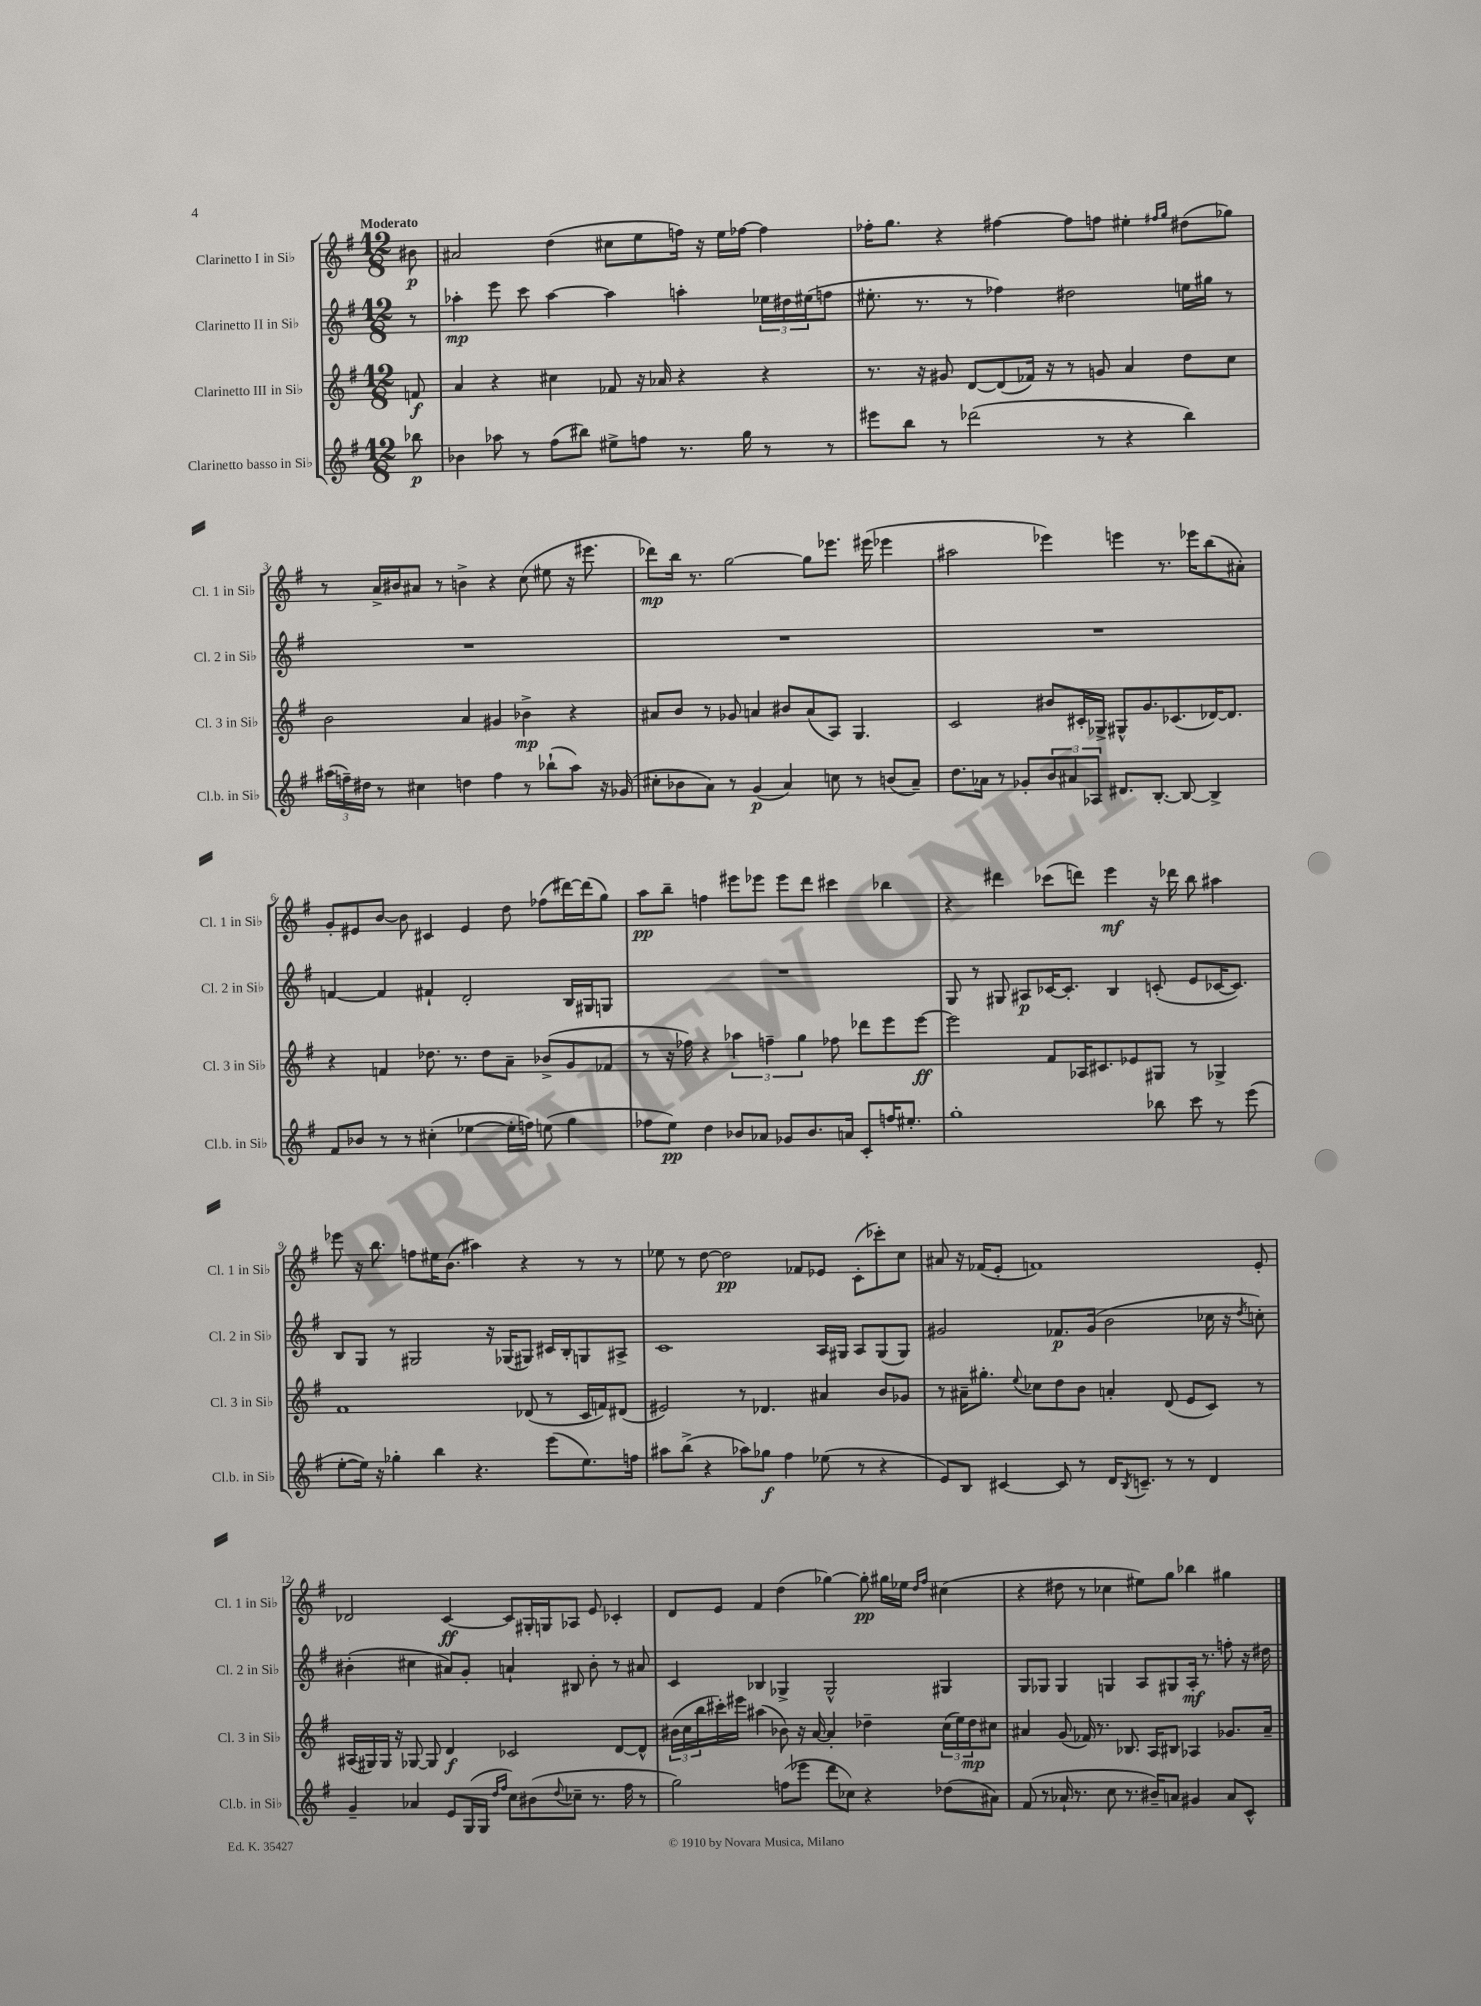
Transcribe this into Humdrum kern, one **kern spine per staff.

**kern	**kern	**kern	**kern
*staff4	*staff3	*staff2	*staff1
*clefG2	*clefG2	*clefG2	*clefG2
*k[f#]	*k[f#]	*k[f#]	*k[f#]
*M12/8	*M12/8	*M12/8	*M12/8
8bb-	8f	8r	8b#
=	=	=	=
4b-	4a	4aa-'	2a#
8aa-	4r	8eee	.
8r	.	8ccc	.
(8ff#	4cc#	[4aa-	(4dd
8bb#)	.	.	.
8ee#^	8f-	4aa-]	8cc#
8ff	16r	.	8ee
.	16a-	.	.
8.r	4r	4aa'	16ff)
.	.	.	16r
.	.	.	16ee
16gg	.	.	[16ff-
8r	4r	24ee-	4ff-]
.	.	24dd#	.
.	.	(24ee#	.
8r	.	8ff	.
=	=	=	=
8eee#	8.r	8.ee#'	16ff-'
.	.	.	8.gg
8bb	.	.	.
.	16r	8.r	.
8r	8g#	.	4r
(2ddd-	[8d	8r	.
.	(8d]	4ff-)	[4ff#
.	16f-)	.	.
.	16r	.	.
.	8r	2dd#	8ff#]
8r	8g	.	8ff
4r	4a	.	4ee#'
.	.	.	16qqff#
.	.	.	16qqgg
4bb)	8dd	16ee	(8dd#
.	.	16gg#	.
.	8cc	8r	8gg-)
=	=	=	=
(24aa#	2b	1.r	8r
24ff~)	.	.	.
24dd#	.	.	.
8r	.	.	16a^
.	.	.	16b#
4cc#	.	.	8a#
.	.	.	8r
4dd	4a	.	4b^
4ff	4g#	.	4r
8r	4b-^	.	(8cc
(8bb-`	.	.	8ee#
8aa#)	4r	.	16r
.	.	.	8.eee#
16r	.	.	.
(16g-	.	.	.
=	=	=	=
8cc#'	8a#	1.r	8ddd-)
8b-	8b	.	16bb
.	.	.	8.r
8a)	8r	.	.
8r	8g-	.	[2gg
(4g	4a	.	.
4a)	8b#	.	.
.	(8a	.	8gg]
8cc	8A)	.	8.eee-
8r	4.G	.	.
.	.	.	(16eee#
(8b	.	.	4eee-
8a~)	.	.	.
=	=	=	=
8.dd	2c	1.r	2aa#
16a-	.	.	.
8r	.	.	.
8g-'	.	.	.
12b	8b#	.	4eee-)
12a#	.	.	.
.	16c#'	.	.
12A-	.	.	.
.	16G-^	.	.
8.d#	8G#^^	.	4eee
.	8.g	.	.
[8.B'	.	.	.
.	.	.	8.r
.	(8.c-	.	.
8B_	.	.	.
.	.	.	16eee-
4B^]	[16d-)	.	(8bb
.	8.d-]	.	.
.	.	.	8a#')
=	=	=	=
8f#	4r	[4f	8g'
8b-	.	.	8e#
8r	4f	4f]	[8b
8r	.	.	8b]
(4cc#'	8.dd-	4f#`	4c#
.	8.r	.	.
[4ee-	.	2d'	4e#
.	8dd-	.	.
16ee-']	8a~	.	8dd
16ff)	.	.	.
(8ee	(8b-^	.	(8ff-
4gg	8g	16B	[16ddd#)
.	.	16G#	(16ddd#]
.	8f-	8G	8gg)
=	=	=	=
8ff-	8r	1.r	8aa
8ee)	16r	.	8bb~
.	16ff-)	.	.
4dd	4r	.	4ff
8b-	6aa-	.	8eee#
8a-	.	.	8eee-
.	6ff~	.	.
8g-	.	.	8eee-
.	6gg	.	.
8.b-	.	.	8ddd
.	8ff-	.	4ccc#
16a	.	.	.
8c'	8ddd-	.	.
16ff	8eee	.	4bb-
8.ee#'	.	.	.
.	[8eee	.	.
=	=	=	=
1gg'	2eee]	8G	4r
.	.	8r	.
.	.	8G#	4ddd#
.	.	8A#	.
.	8f#	[16c-	(8ccc-
.	.	8.c-']	.
.	16A-	.	8ddd)
.	8.c#	.	.
.	.	4B	4eee
.	8e-	.	.
8bb-	8G#	(8c'	16r
.	.	.	16ddd-
8ccc	8r	8e	8bb
8r	4G-^	[16c-	4aa#
.	.	8.c-])	.
(8eee	.	.	.
=	=	=	=
[8ee'	1f#	8B	8eee-
16ee])	.	8G	16r
16r	.	.	8.bb
4gg-'	.	8r	.
.	.	2G#	8ff
4bb	.	.	16ee#
.	.	.	(8.b
4.r	.	.	4aa#)
.	.	16r	.
.	.	(16G-	.
.	(8d-	8G#)	4r
(8eee	8r	16c#	.
.	.	16B'	.
8.ee)	16c	8G	8r
.	16f)	.	.
.	(8d#	8A#^	8r
16ff	.	.	.
=	=	=	=
8aa#	2e#)	1c	8ee-
(8bb^	.	.	8r
4r	.	.	[8dd
.	.	.	2dd]
8aa-)	8r	.	.
8gg-	4.d-	.	.
4ff#	.	.	.
.	.	.	8f-
(8ee-	4a#	16A	8e-
.	.	16G#	.
8r	.	8A	(8c'
4r	8b	(8G#	8ccc-')
.	8g-	8G#)	8cc
=	=	=	=
8e)	8r	2g#	8a#
8B	16a#~	.	16r
.	8.gg#'	.	(16f-
[4c#	.	.	8e'
.	8qqee	.	.
.	8cc-	.	1f)
8c#]	8dd	8.f-	.
8r	8b	.	.
.	.	(16g#	.
16d	4a'	2b	.
8qB	.	.	.
8.c~	.	.	.
8r	(8d	.	.
8r	8e	.	.
4d	8c)	16cc-	.
.	.	16r	.
.	.	8qdd	.
.	8r	8cc')	8e'
=	=	=	=
4g~	(16A#	(4b#'	2d-
.	16G#)	.	.
.	16G#	.	.
.	16r	.	.
4a-	[8G-	4cc#	.
.	8G-]	.	.
8e	4d	8a#)	[4c
(16G	.	8g'	.
16G	.	.	.
16qqdd	.	.	.
16qqff#	.	.	.
8cc)	2c-	4a`	8c]
(8b#	.	.	16G#'
.	.	.	16G
8qqdd	.	.	.
8cc-~	.	8B#	8A-
8.r	.	8b#'	8e
.	[8d	8r	4c-'
16ff#	.	.	.
8r	8d^^]	8a#	.
=	=	=	=
2gg)	(24b#	4c	8d
.	24cc	.	.
.	24bb	.	.
.	16ccc#')	.	8e
.	16eee#	.	.
.	(4aa#	4B-	4f#
(8ff	8b-)	4G-^	(4dd
8eee-	16r	.	.
.	[16a	.	.
8ddd	4a']	2G-^^	[4gg-)
8cc-)	.	.	.
4r	4dd-~	.	8gg-']
.	.	.	16gg#
.	.	.	16ee-
.	.	.	16qqdd
.	.	.	16qqff#
(8dd-	(24cc	4G#	(4cc#
.	24ee)	.	.
.	24dd-	.	.
8a#)	8cc#	.	.
=	=	=	=
(8f#	4a#	8G	4r
8r	.	8G-	.
16a-`	(8g	4G-	8dd#
8.r	.	.	.
.	16f-)	.	8r
.	8.r	.	.
8cc	.	4G	4cc-
8.r	8.B-	.	.
.	.	8A	8ee#)
16b#~)	16A	.	.
8a	8B#	8G#	8gg
4g#	4A-	16A'	4bb-
.	.	8.r	.
8a	8.g-	8ff'	4gg#
8c^^	.	16r	.
.	16a#~	16dd#	.
==	==	==	==
*-	*-	*-	*-
